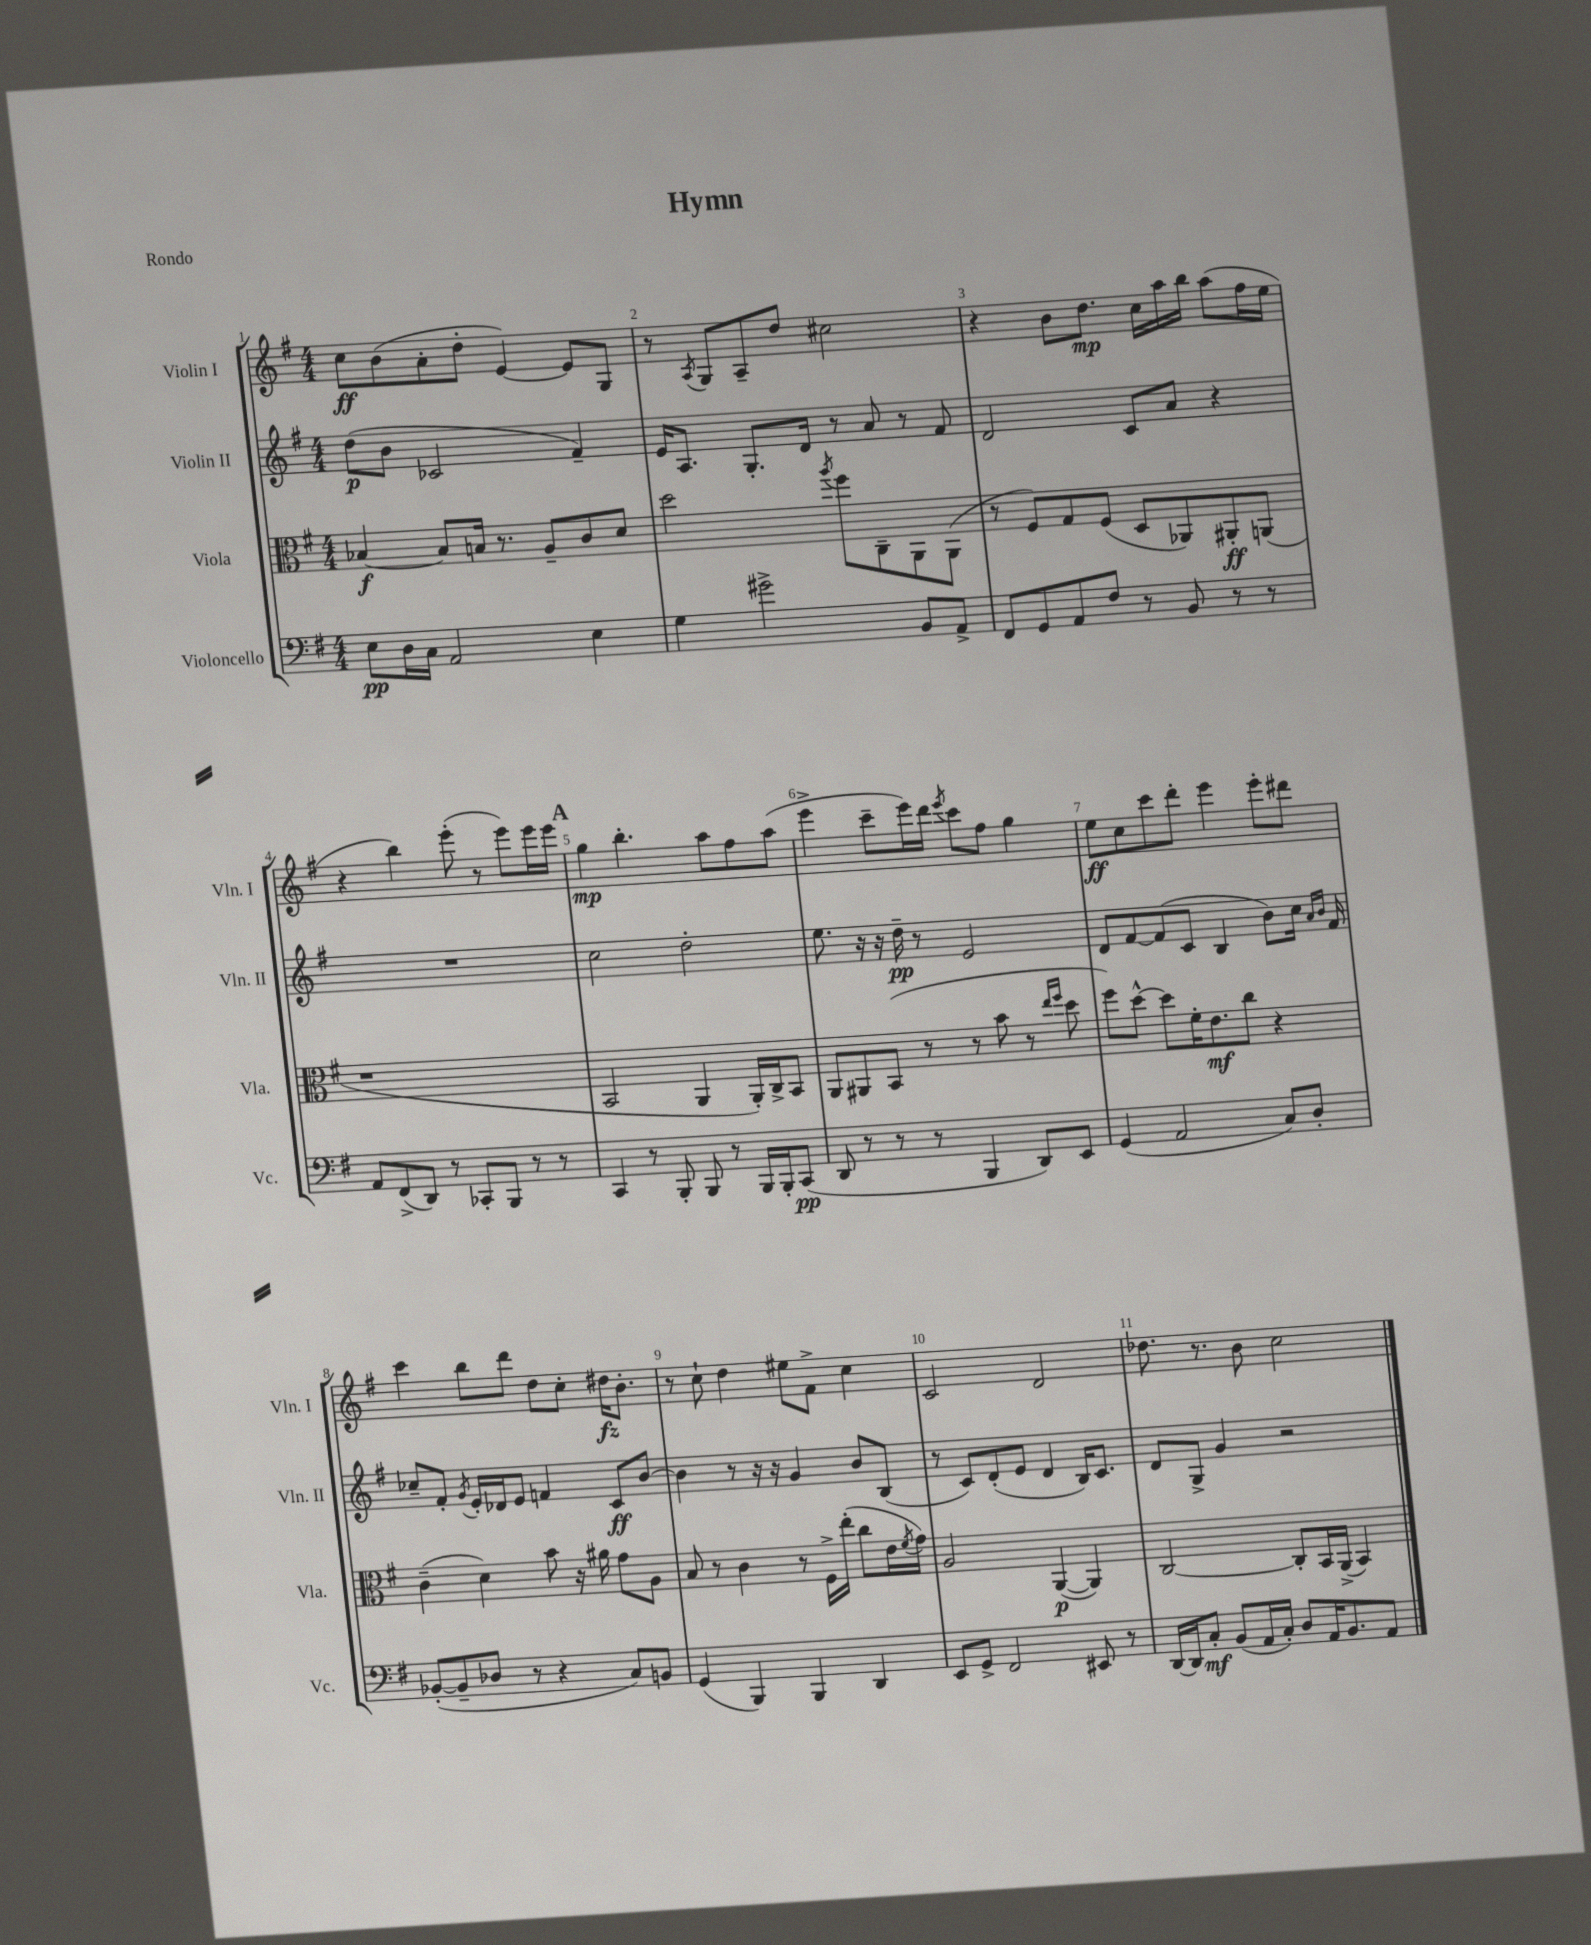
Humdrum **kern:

**kern	**kern	**kern	**kern
*staff4	*staff3	*staff2	*staff1
*clefF4	*clefC3	*clefG2	*clefG2
*k[f#]	*k[f#]	*k[f#]	*k[f#]
*M4/4	*M4/4	*M4/4	*M4/4
8E	[4B-	(8dd	8cc
16D	.	8b	(8b
16C	.	.	.
2AA	8B-]	2c-	8a'
.	16B	.	8dd'
.	8.r	.	.
.	.	.	[4e)
.	8A~	.	.
4E	8c	4f#~)	8e]
.	8d	.	8G
=	=	=	=
4G	2dd	16e	8r
.	.	8.A	.
.	.	.	8qA
.	.	.	8G
2g#^	.	8.G'	8A~
.	.	.	8dd
.	.	16d	.
.	8qaa	.	.
.	8ff#	8r	2cc#
.	8C~	8a	.
8BB	8AA	8r	.
8AA^	(8AA	8f#	.
=	=	=	=
8FF#	8r	2d	4r
8GG	8F#)	.	.
8AA	8G	.	8b
8F#	(8F#	.	8.dd
8r	8D	8c	.
.	.	.	16cc
8BB	8AA-)	8a	16aa
.	.	.	16bb
8r	8AA#'	4r	(8aa
8r	(8AA	.	16ff#
.	.	.	16ee
=	=	=	=
8AA	1r	1r	4r
(8FF#^	.	.	.
8DD)	.	.	4bb)
8r	.	.	.
8CC-'	.	.	(8eee'
8BBB	.	.	8r
8r	.	.	8eee)
8r	.	.	16eee
.	.	.	16eee
=	=	=	=
4CC	2BB	2cc	4gg
8r	.	.	4.bb'
8BBB'	.	.	.
8BBB	4AA	2dd'	.
8r	.	.	8aa
16BBB	16AA')	.	8ff#
16BBB'	16C^	.	.
(8CC	8BB	.	(8aa
=	=	=	=
8DD	8AA	8.ee	4eee^
8r	8AA#	.	.
.	.	16r	.
8r	(8BB	16r	8ccc~
.	.	16dd~	.
8r	8r	8r	16eee)
.	.	.	16ddd
.	.	.	8qeee
4BBB	8r	2e	8ccc
.	8b	.	8ff#
8DD)	8r	.	4gg
.	16qqee	.	.
.	16qqff#	.	.
8EE	8dd	.	.
=	=	=	=
(4GG	8ff#)	8d	8ee
.	[8dd^^	[8f#	8cc
2AA	8dd]	(8f#]	8ccc
.	16f#'	8c	8ddd'
.	8.e	.	.
.	.	4B	4eee
.	8cc	.	.
8C)	4r	8b)	8eee'
8D'	.	16cc	8ddd#
.	.	16qqa	.
.	.	16qqb	.
.	.	16f#	.
=	=	=	=
([8BB-'	(4c~	8cc-~	4ccc
8BB-~]	.	8f#'	.
.	.	8qg	.
8D-	4d)	16e'	8bb
.	.	16d-	.
8r	.	8e	8ddd
4r	8b	4f	8dd
.	16r	.	8cc'
.	16a#	.	.
8C)	8g	8c	16dd#
.	.	.	8.b'
8BB	8A	[8b	.
=	=	=	=
(4GG	8B	4b]	8r
.	8r	.	8cc`
4BBB)	4c	8r	4dd
.	.	16r	.
.	.	16r	.
4BBB	8r	4g	8ee#
.	16F#^	.	8f#^
.	(16ee'	.	.
4DD	8cc	8b	4cc
.	16e	(8B	.
.	8qf#	.	.
.	16g)	.	.
=	=	=	=
8EE	2A	8r	2c
8GG^	.	8c)	.
2FF#	.	(8d'	.
.	.	8e	.
.	([4AA	4d	2d
8EE#	4AA])	16B)	.
.	.	8.c	.
8r	.	.	.
=	=	=	=
[16DD	[2C	8d	8.dd-
16DD]	.	.	.
8C'	.	8G^	.
.	.	.	8.r
(8BB	.	4g	.
16AA	.	.	8b
16C')	.	.	.
8D	8C']	2r	2cc
16AA	16BB	.	.
8.BB	(16AA^	.	.
.	4BB)	.	.
8AA	.	.	.
==	==	==	==
*-	*-	*-	*-
